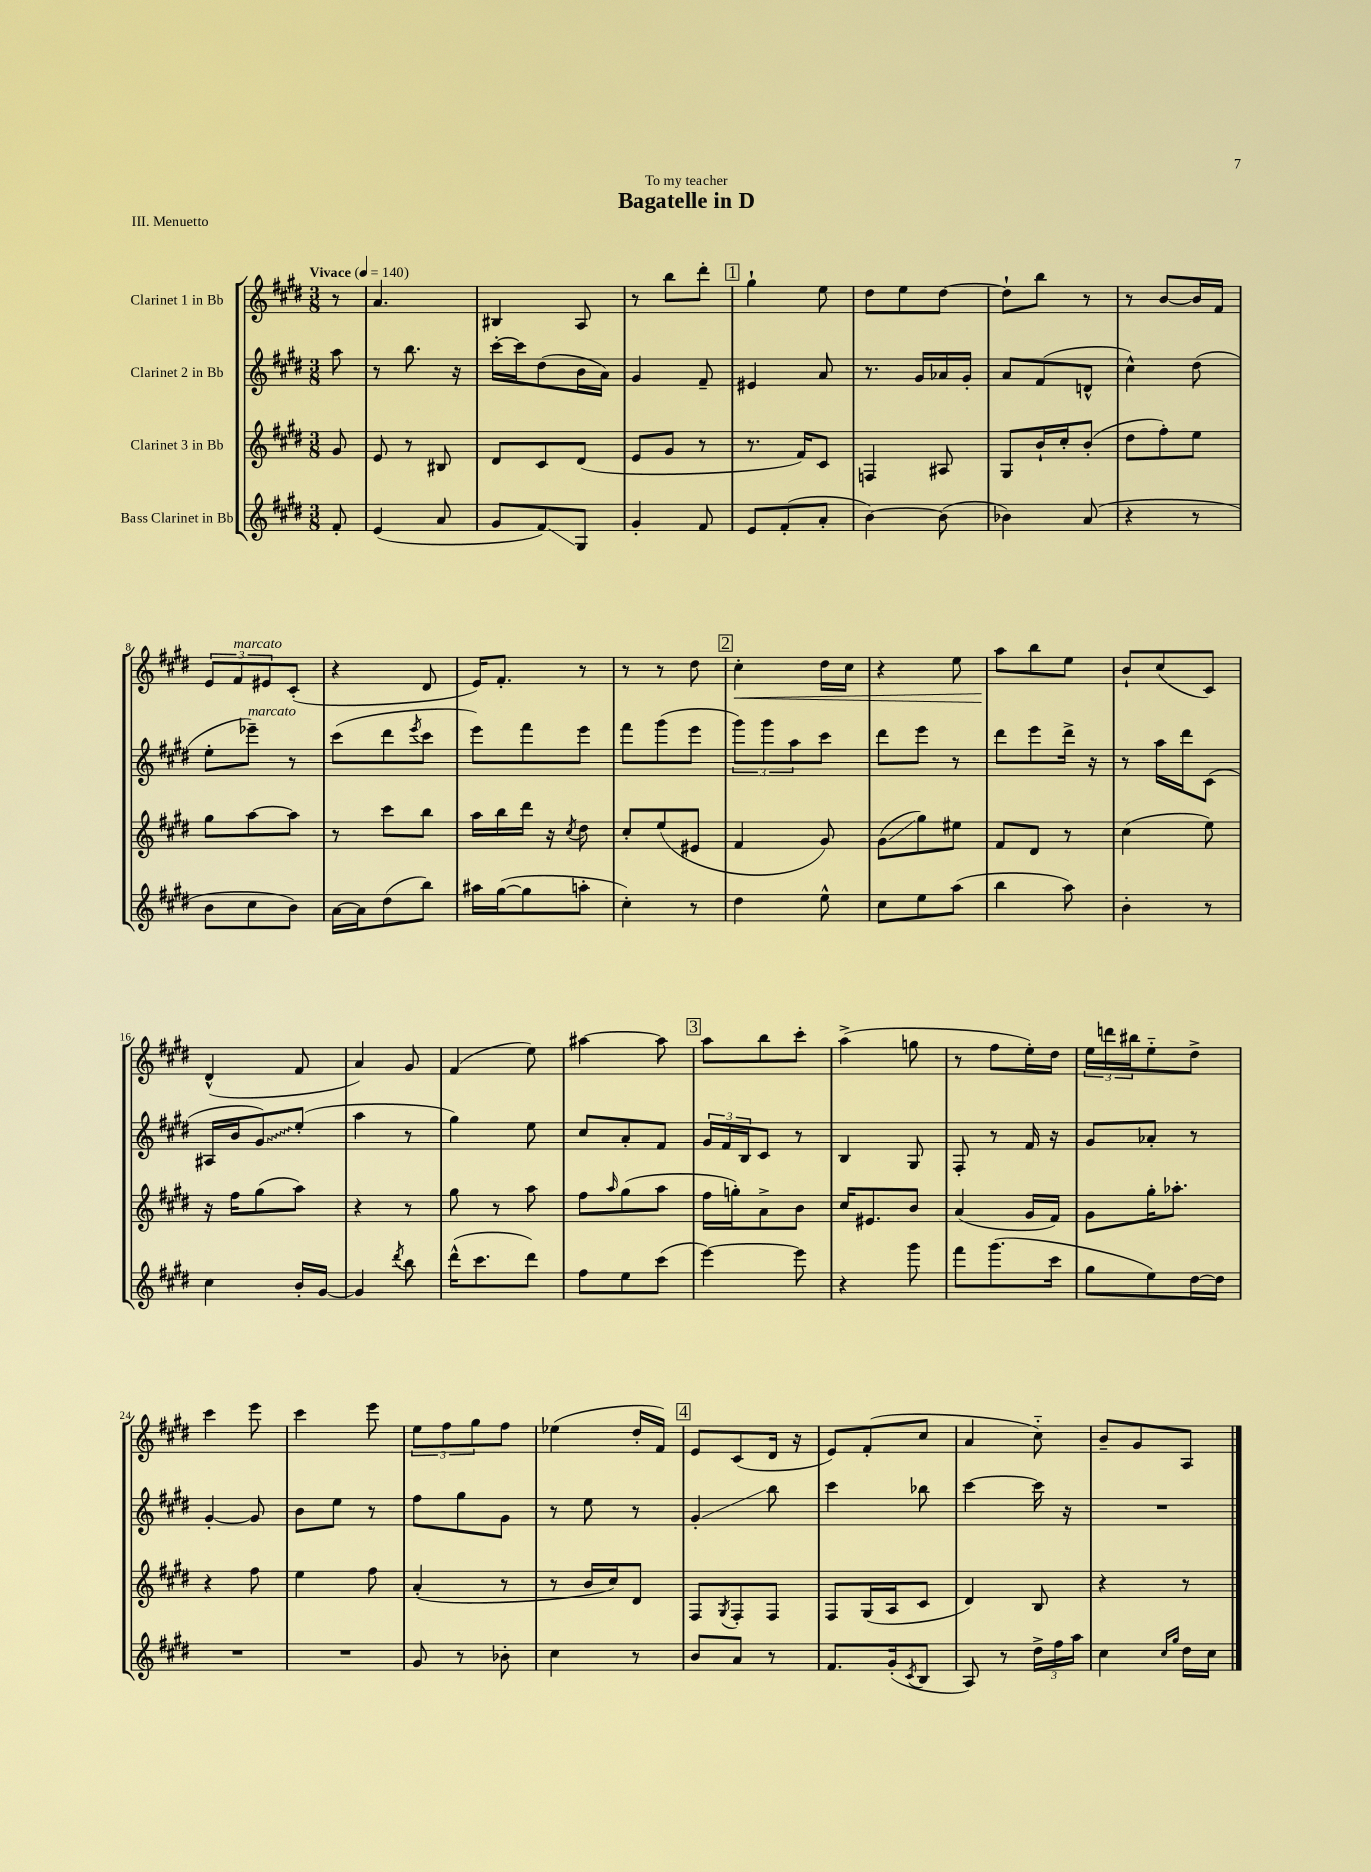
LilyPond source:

\header { title = "Bagatelle in D" dedication = "To my teacher" piece = "III. Menuetto" }
<<
\new StaffGroup <<
\new Staff = "s0" \with { instrumentName = "Clarinet 1 in Bb" } {
    \clef treble \key e \major \numericTimeSignature \time 3/8 \partial 8 \tempo "Vivace" 4 = 140
    r8 |
    a'4. |
    bis4 a8 |
    r8 b''8 dis'''8-. |
    \mark \markup { \box "1" } gis''4-! e''8 |
    dis''8 e''8 dis''8~ |
    dis''8-! b''8 r8 |
    r8 b'8~ b'16 fis'16 |
    \tuplet 3/2 { e'8 fis'8^\markup { \italic "marcato" } eis'8 } cis'8-.( |
    r4 dis'8 |
    e'16) fis'8.-. r8 |
    r8 r8 dis''8 |
    \mark \markup { \box "2" } cis''4-.\< dis''16 cis''16 |
    r4 e''8 |
    a''8\! b''8 e''8 |
    b'8-! cis''8( cis'8) |
    dis'4-^( fis'8 |
    a'4) gis'8 |
    fis'4( e''8) |
    ais''4~ ais''8 |
    \mark \markup { \box "3" } a''8 b''8 cis'''8-. |
    a''4->( g''8 |
    r8 fis''8 e''16-.) dis''16 |
    \tuplet 3/2 { e''16 d'''16 bis''16 } e''8-_ dis''8-> |
    cis'''4 e'''8 |
    cis'''4 e'''8 |
    \tuplet 3/2 { e''8 fis''8 gis''8 } fis''8 |
    ees''4( dis''16-. fis'16) |
    \mark \markup { \box "4" } e'8 cis'8( dis'16 r16 |
    e'8) fis'8-.( cis''8 |
    a'4 cis''8-_) |
    b'8-- gis'8 a8 \bar "|." |
}
\new Staff = "s1" \with { instrumentName = "Clarinet 2 in Bb" } {
    \clef treble \key e \major \numericTimeSignature \time 3/8 \partial 8
    a''8 |
    r8 b''8. r16 |
    cis'''16~-. cis'''16 dis''8( b'16 a'16) |
    gis'4 fis'8-- |
    \mark \markup { \box "1" } eis'4 a'8 |
    r8. gis'16 aes'16 gis'16-. |
    a'8 fis'8( d'8-^ |
    cis''4-^) dis''8( |
    e''8-. ees'''8--^\markup { \italic "marcato" }) r8 |
    cis'''8( dis'''8 \acciaccatura { e'''8 } cis'''8 |
    e'''8) fis'''8 e'''8 |
    fis'''8 gis'''8( e'''8 |
    \mark \markup { \box "2" } \tuplet 3/2 { gis'''8) gis'''8 a''8 } cis'''8 |
    dis'''8 e'''8 r8 |
    dis'''8 e'''8 dis'''16-> r16 |
    r8 a''16 dis'''16 cis'8( |
    ais16 b'16 \once \override Glissando.style = #'zigzag gis'8\glissando) e''8-.( |
    a''4 r8 |
    gis''4) e''8 |
    cis''8 a'8-. fis'8 |
    \mark \markup { \box "3" } \tuplet 3/2 { gis'16 fis'16 b16 } cis'8 r8 |
    b4 gis8 |
    fis8-. r8 fis'16 r16 |
    gis'8 aes'8-. r8 |
    gis'4~-. gis'8 |
    b'8 e''8 r8 |
    fis''8 gis''8 gis'8 |
    r8 e''8 r8 |
    \mark \markup { \box "4" } gis'4-.\glissando b''8 |
    cis'''4 bes''8 |
    cis'''4~ cis'''16 r16 |
    R4. \bar "|." |
}
\new Staff = "s2" \with { instrumentName = "Clarinet 3 in Bb" } {
    \clef treble \key e \major \numericTimeSignature \time 3/8 \partial 8
    gis'8 |
    e'8 r8 bis8 |
    dis'8 cis'8 dis'8( |
    e'8 gis'8 r8 |
    \mark \markup { \box "1" } r8. fis'16) cis'8 |
    f4 ais8 |
    gis8 b'16-! cis''16-. b'8-.( |
    dis''8 fis''8-.) e''8 |
    gis''8 a''8~ a''8 |
    r8 cis'''8 b''8 |
    a''16 b''16 dis'''16 r16 \acciaccatura { cis''8 } dis''8 |
    cis''8-. e''8( eis'8 |
    \mark \markup { \box "2" } fis'4 gis'8) |
    gis'8\glissando( gis''8) eis''8 |
    fis'8 dis'8 r8 |
    cis''4( e''8) |
    r16 fis''16 gis''8( a''8) |
    r4 r8 |
    gis''8 r8 a''8 |
    fis''8 \grace { a''16 } gis''8( a''8 |
    \mark \markup { \box "3" } fis''16 g''16-.) a'8-> b'8 |
    cis''16 eis'8. b'8 |
    a'4( gis'16 fis'16) |
    gis'8 gis''16-. aes''8.-. |
    r4 fis''8 |
    e''4 fis''8 |
    a'4-.( r8 |
    r8 b'16 cis''16) dis'8 |
    \mark \markup { \box "4" } fis8 \acciaccatura { gis8 } fis8-. fis8 |
    fis8 gis16( a16 cis'8 |
    dis'4) b8 |
    r4 r8 \bar "|." |
}
\new Staff = "s3" \with { instrumentName = "Bass Clarinet in Bb" } {
    \clef treble \key e \major \numericTimeSignature \time 3/8 \partial 8
    fis'8-. |
    e'4( a'8 |
    gis'8 fis'8\glissando) gis8 |
    gis'4-. fis'8 |
    \mark \markup { \box "1" } e'8 fis'8-.( a'8-. |
    b'4~) b'8( |
    bes'4) a'8( |
    r4 r8 |
    b'8 cis''8 b'8) |
    a'16~ a'16 dis''8( b''8) |
    ais''16 gis''16~( gis''8 a''8-. |
    cis''4-.) r8 |
    \mark \markup { \box "2" } dis''4 e''8-^ |
    cis''8 e''8 a''8( |
    b''4 a''8) |
    b'4-. r8 |
    cis''4 b'16-. gis'16~ |
    gis'4 \acciaccatura { dis'''8 } b''8 |
    dis'''16-^( cis'''8. dis'''8) |
    fis''8 e''8 cis'''8( |
    \mark \markup { \box "3" } e'''4~) e'''8 |
    r4 gis'''8 |
    fis'''8 gis'''8.( cis'''16 |
    gis''8 e''8) dis''16~ dis''16 |
    R4. |
    R4. |
    gis'8 r8 bes'8-. |
    cis''4 r8 |
    \mark \markup { \box "4" } b'8 a'8 r8 |
    fis'8. gis'16-.( \acciaccatura { cis'8 } b8 |
    a8) r8 \tuplet 3/2 { dis''16-> fis''16 a''16 } |
    cis''4 \grace { cis''16 gis''16 } dis''16 cis''16 \bar "|." |
}
>>
>>
